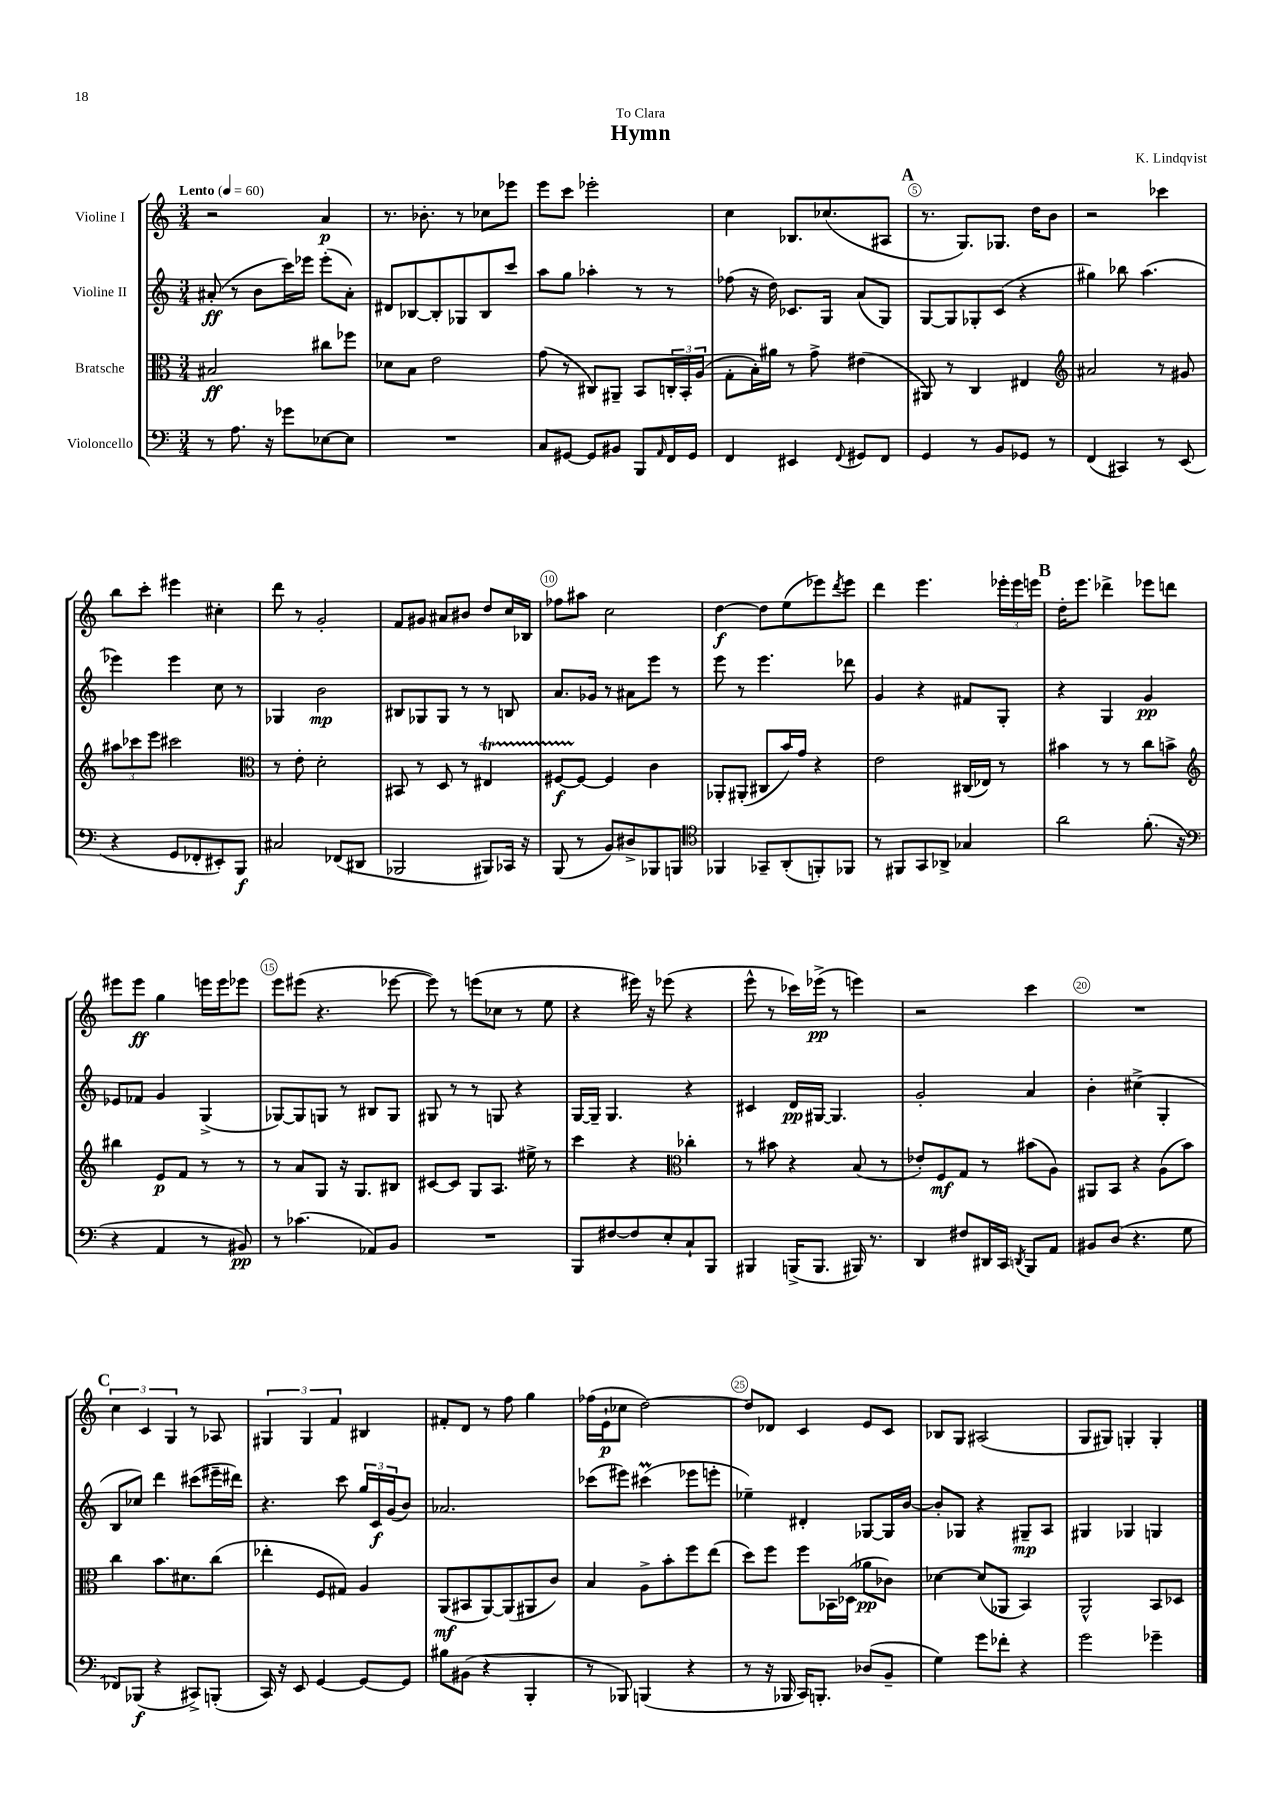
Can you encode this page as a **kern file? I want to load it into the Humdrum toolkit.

**kern	**dynam	**kern	**dynam	**kern	**dynam	**kern	**dynam
*part4	*part4	*part3	*part3	*part2	*part2	*part1	*part1
*staff4	*staff4	*staff3	*staff3	*staff2	*staff2	*staff1	*staff1
*I"Violoncello	*	*I"Bratsche	*	*I"Violine II	*	*I"Violine I	*
*clefF4	*	*clefC3	*	*clefG2	*	*clefG2	*
*k[]	*	*k[]	*	*k[]	*	*k[]	*
*M3/4	*	*M3/4	*	*M3/4	*	*M3/4	*
*MM60	*	*MM60	*	*MM60	*	*MM60	*
=1	=1	=1	=1	=1	=1	=1	=1
!	!	!	!	!	!	!LO:TX:a:B:t=Lento	!
8r	.	2B#X/	ff	(8a#X'/	ff	2r	.
8.A\	.	.	.	8r	.	.	.
.	.	.	.	8b\L	.	.	.
16r	.	.	.	.	.	.	.
8g-X\L	.	.	.	16ccc\L)	.	.	.
.	.	.	.	16eee-X\JJ	.	.	.
[8E-X\	.	8cc#X\L	.	(8eee-'\L	.	4a/	p
8E-\J]	.	8ff-X\J	.	8a#'\J)	.	.	.
=2	=2	=2	=2	=2	=2	=2	=2
2.r	.	8d-X\L	.	8d#X/L	.	8.r	.
.	.	8B\J	.	[8B-X/	.	.	.
.	.	.	.	.	.	8.b-X'\	.
.	.	2e\	.	8B-'/]	.	.	.
.	.	.	.	8G-X/	.	8r	.
.	.	.	.	8B-/	.	8cc-X\L	.
.	.	.	.	8ccc/J	.	8eee-X\J	.
=3	=3	=3	=3	=3	=3	=3	=3
8C/L	.	(8g\	.	8aa\L	.	8eee\L	.
[8GG#X/J	.	8r	.	8gg\J	.	8ccc\J	.
8GG#/L]	.	8C#X/L)	.	4aa-X'\	.	2eee-X'\	.
8BB#X/J	.	8AA#X~/J	.	.	.	.	.
8BBB/L	.	8BB/L	.	8r	.	.	.
16qqAA/	.	.	.	.	.	.	.
16FF/L	.	24Cn'/L	.	8r	.	.	.
.	.	24BB'/	.	.	.	.	.
16GG#/JJ	.	.	.	.	.	.	.
.	.	(24A/JJ	.	.	.	.	.
=4	=4	=4	=4	=4	=4	=4	=4
4FF/	.	8G'\L	.	(8ff-X\	.	4cc\	.
.	.	16B'\L)	.	16r	.	.	.
.	.	16a#X\JJ	.	16dd\)	.	.	.
4EE#X/	.	8r	.	8.c-X/L	.	8.B-X/L	.
.	.	8g^\	.	.	.	.	.
.	.	.	.	16G/Jk	.	(8.cc-X/	.
8qqFF/	.	.	.	.	.	.	.
8GG#X/L	.	(4e#X\	.	(8a/L	.	.	.
8FF/J	.	.	.	8G/J)	.	8A#X/J	.
!!LO:REH:place=s1:t=A
=5	=5	=5	=5	=5	=5	=5	=5
4GG/	.	8AA#X/)	.	[8G/L	.	8.r	.
.	.	8r	.	8G/]	.	.	.
.	.	.	.	.	.	8.G/L)	.
8r	.	4C/	.	8G-X'/	.	.	.
8BB/L	.	.	.	(8c/J	.	8.G-X/J	.
8GG-X/J	.	4E#X/	.	4r	.	.	.
.	.	.	.	.	.	16dd\KL	.
8r	.	.	.	.	.	8b\J	.
=6	=6	=6	=6	=6	=6	=6	=6
*	*	*clefG2	*	*	*	*	*
(4FF/	.	2a#X/	.	4gg#X\)	.	2r	.
4CC#X/)	.	.	.	8bb-X\	.	.	.
.	.	.	.	(4.aa\	.	.	.
8r	.	8r	.	.	.	4ccc-X\	.
(8EE/	.	8g#X/	.	.	.	.	.
!!LO:LB:g=z
=7	=7	=7	=7	=7	=7	=7	=7
4r	.	12aa#X\L	.	4eee-X\)	.	8bb\L	.
.	.	12ccc-X\	.	.	.	.	.
.	.	.	.	.	.	8ccc'\J	.
.	.	12eee\J	.	.	.	.	.
8GG/L	.	2ccc#X\	.	4eee-\	.	4eee#X\	.
8FF-X'/	.	.	.	.	.	.	.
8EE#X'/)	.	.	.	8cc\	.	4cc#X'\	.
8BBB/J	f	.	.	8r	.	.	.
=8	=8	=8	=8	=8	=8	=8	=8
*	*	*clefC3	*	*	*	*	*
2C#X/	.	8r	.	4G-X/	.	8ddd\	.
.	.	8e'\	.	.	.	8r	.
.	.	2d'\	.	2b\	mp	2g'/	.
(8FF-X/L	.	.	.	.	.	.	.
8DD#X/J	.	.	.	.	.	.	.
=9	=9	=9	=9	=9	=9	=9	=9
2BBB-X/	.	8BB#X/	.	8B#X/L	.	8f/L	.
.	.	8r	.	8G-X/	.	8g#X/J	.
.	.	8D/	.	8G-/J	.	8a#X/L	.
.	.	8r	.	8r	.	8b#X/J	.
8BBB#X/L)	.	4E#Xt/	.	8r	.	8dd/L	.
16CC-X/Jk	.	.	.	8Bn/	.	16cc/L	.
16r	.	.	.	.	.	16B-X/JJ	.
=10	=10	=10	=10	=10	=10	=10	=10
(8BBB/	.	[8F#XTTT/L	f	8.a/L	.	8ff-X\L	.
8r	.	8F#/J_	.	.	.	8aa#X\J	.
.	.	.	.	16g-X/Jk	.	.	.
8BB/L)	.	4F#/]	.	8r	.	2cc\	.
8D#X^/	.	.	.	8a#X\L	.	.	.
8BBB-X/	.	4c\	.	8eee\J	.	.	.
8BBBn/J	.	.	.	8r	.	.	.
=11	=11	=11	=11	=11	=11	=11	=11
*clefC4	*	*	*	*	*	*	*
4FF-X/	.	8AA-X'/L	.	8eee\	.	[4dd\	f
.	.	(8AA#X'/J	.	8r	.	.	.
8GG-X~/L	.	8C#X/L	.	4.eee\	.	8dd\L]	.
(8AA'/	.	16b/L)	.	.	.	(8ee\	.
.	.	16g/JJ	.	.	.	.	.
8FFn'/)	.	4r	.	.	.	8eee-X\)	.
.	.	.	.	.	.	8qddd/	.
8FF-X/J	.	.	.	8ddd-X\	.	8eee-\J	.
=12	=12	=12	=12	=12	=12	=12	=12
8r	.	2e\	.	4g/	.	4ddd\	.
8FF#X/L	.	.	.	.	.	.	.
8GG/	.	.	.	4r	.	4.eee\	.
8AA-X^/J	.	.	.	.	.	.	.
4G-X/	.	(16C#X/LL	.	8f#X/L	.	.	.
.	.	16E-X/JJ)	.	.	.	.	.
.	.	8r	.	8G'/J	.	24eee-X'\LL	.
.	.	.	.	.	.	24eee-\	.
.	.	.	.	.	.	24eeen\JJ	.
!!LO:REH:place=s1:t=B
=13	=13	=13	=13	=13	=13	=13	=13
2a\	.	4b#X\	.	4r	.	16dd'\KL	.
.	.	.	.	.	.	8.eee\J	.
.	.	8r	.	4G/	.	4ddd-X^\	.
.	.	8r	.	.	.	.	.
(8.f'\	.	8cc\L	.	4g/	pp	8eee-X\L	.
.	.	8bn^\J	.	.	.	8dddn\J	.
16r	.	.	.	.	.	.	.
!!LO:LB:g=z
=14	=14	=14	=14	=14	=14	=14	=14
*clefF4	*	*clefG2	*	*	*	*	*
4r	.	4bb#X\	.	8e-X/L	.	8eee#X\L	.
.	.	.	.	8f-X/J	.	8eee#\J	ff
4AA/	.	8e/L	p	4g/	.	4gg\	.
.	.	8f/J	.	.	.	.	.
8r	.	8r	.	(4G^/	.	16eeen\LL	.
.	.	.	.	.	.	16eee\J	.
8BB#X/)	pp	8r	.	.	.	8eee-X\J	.
=15	=15	=15	=15	=15	=15	=15	=15
8r	.	8r	.	[8G-X/L)	.	8eee\L	.
(4.c-X\	.	8a/L	.	8G-/]	.	(8eee#X\J	.
.	.	8G/J	.	8Gn/J	.	4.r	.
.	.	16r	.	8r	.	.	.
.	.	8.G/L	.	.	.	.	.
8AA-X/L)	.	.	.	8B#X/L	.	.	.
8BB/J	.	8B#X/J	.	8G/J	.	[8eee-X\	.
=16	=16	=16	=16	=16	=16	=16	=16
2.r	.	[8c#X/L	.	8G#X/	.	8eee-\])	.
.	.	8c#/J]	.	8r	.	8r	.
.	.	8G/L	.	8r	.	(8eeen\L	.
.	.	8.A/J	.	8Gn/	.	8cc-X\J	.
.	.	.	.	4r	.	8r	.
.	.	16ee#X^\	.	.	.	.	.
.	.	8r	.	.	.	8ee\	.
=17	=17	=17	=17	=17	=17	=17	=17
8BBB/L	.	4ccc\	.	[16G/LL	.	4r	.
.	.	.	.	16G~/JJ]	.	.	.
[8F#X/	.	.	.	4.G/	.	.	.
8F#/]	.	4r	.	.	.	16eee#X\)	.
.	.	.	.	.	.	16r	.
8E'/	.	.	.	.	.	(8eee-X\	.
*	*	*clefC3	*	*	*	*	*
8C`/	.	4cc-X'\	.	4r	.	4r	.
8BBB/J	.	.	.	.	.	.	.
=18	=18	=18	=18	=18	=18	=18	=18
4BBB#X/	.	8r	.	4c#X/	.	8eee^^\	.
.	.	8b#X\	.	.	.	8r	.
(16BBBn^/KL	.	4r	.	16d/LL	pp	16ccc-X\LL)	.
8.BBB/J	.	.	.	[16G#X/JJ	.	(16eee-X^\JJ	pp
.	.	.	.	4.G#/]	.	8r	.
16BBB#X/)	.	(8B/	.	.	.	4eeen\)	.
8.r	.	.	.	.	.	.	.
.	.	8r	.	.	.	.	.
=19	=19	=19	=19	=19	=19	=19	=19
4DD/	.	8e-X'/L)	.	2g'/	.	2r	.
.	.	8F/	mf	.	.	.	.
8F#X/L	.	8G/J	.	.	.	.	.
16DD#X/L	.	8r	.	.	.	.	.
16CC/JJ	.	.	.	.	.	.	.
8qDDn/	.	.	.	.	.	.	.
8BBB/L	.	(8b#X\L	.	4a/	.	4ccc\	.
8AA/J	.	8A\J)	.	.	.	.	.
=20	=20	=20	=20	=20	=20	=20	=20
8BB#X/L	.	8AA#X/L	.	4b'\	.	2.r	.
(8D/J	.	8BB/J	.	.	.	.	.
4.r	.	4r	.	(4cc#X^\	.	.	.
.	.	(8A\L	.	4G'/	.	.	.
8G\	.	8b\J)	.	.	.	.	.
!!LO:LB:g=z
!!LO:REH:place=s1:t=C
=21	=21	=21	=21	=21	=21	=21	=21
8FF-X/L)	.	4cc\	.	8B/L	.	6cc\	.
(8BBB-X/J	f	.	.	8cc-X/J)	.	.	.
.	.	.	.	.	.	6c/	.
4r	.	8.b\L	.	4ddd\	.	.	.
.	.	.	.	.	.	6G/	.
.	.	8.d#X\	.	.	.	.	.
8CC#X^/L)	.	.	.	(8ccc#X\L	.	8r	.
(8BBBn'/J	.	(8cc\J	.	16eee#X~\L	.	8A-X/	.
.	.	.	.	16ddd#X\JJ)	.	.	.
=22	=22	=22	=22	=22	=22	=22	=22
16CC/)	.	4ee-X'\	.	4.r	.	6G#X/	.
16r	.	.	.	.	.	.	.
8EE/	.	.	.	.	.	.	.
.	.	.	.	.	.	6G#/	.
[4GG/	.	8F/L	.	.	.	.	.
.	.	.	.	.	.	6f/	.
.	.	8G#X/J)	.	8ccc\	.	.	.
8GG/L_	.	4A/	.	24gg/LL	.	4B#X/	.
.	.	.	.	24c/	f	.	.
.	.	.	.	(24g/J	.	.	.
8GG/J]	.	.	.	8b/J)	.	.	.
=23	=23	=23	=23	=23	=23	=23	=23
8B#X\L	.	(8AA/L	mf	2.a-X/	.	8f#X'/L	.
(8BB#X\J	.	8BB#X/	.	.	.	8d/J	.
4r	.	[8AA/)	.	.	.	8r	.
.	.	(8AA/]	.	.	.	8ff\	.
4BBB'/	.	8AA#X/	.	.	.	4gg\	.
.	.	8c/J)	.	.	.	.	.
=24	=24	=24	=24	=24	=24	=24	=24
8r	.	4B/	.	(8ccc-X\L	.	(16ff-X\LL	.
.	.	.	.	.	.	16e`\J	p
8BBB-X/)	.	.	.	8eee#X\J)	.	8cc-X\J	.
(4BBBn/	.	8A^\L	.	(4ccc#Xm\	.	[2dd\)	.
.	.	8b'\	.	.	.	.	.
4r	.	8ff\	.	8eee-X\L	.	.	.
.	.	(8ee\J	.	8eeen'\J	.	.	.
=25	=25	=25	=25	=25	=25	=25	=25
8r	.	8dd\L)	.	4ee-X~\)	.	8dd/L]	.
16r	.	8ff\J	.	.	.	8d-X/J	.
16BBB-X/	.	.	.	.	.	.	.
16CC/KL)	.	8ff\L	.	4d#X'/	.	4c/	.
8.BBBn'/J	.	.	.	.	.	.	.
.	.	16BB-X\L	.	.	.	.	.
.	.	(16D-X\JJ	.	.	.	.	.
(8D-X/L	.	8a-X\L	pp	[8G-X/L	.	8e/L	.
8BB~/J	.	8c-X\J)	.	16G-/L]	.	8c/J	.
.	.	.	.	[16b/JJ	.	.	.
=26	=26	=26	=26	=26	=26	=26	=26
4G\)	.	[4d-X\	.	8b'/L]	.	8B-X/L	.
.	.	.	.	8G-X/J	.	8G/J	.
8g\L	.	(8d-/L]	.	4r	.	(2A#X/	.
8f-X'\J	.	8AA-X/J	.	.	.	.	.
4r	.	4BB/)	.	8G#X~/L	mp	.	.
.	.	.	.	8A/J	.	.	.
=27	=27	=27	=27	=27	=27	=27	=27
2g\	.	2AA^^/	.	4G#X/	.	8G/L	.
.	.	.	.	.	.	8G#X/J)	.
.	.	.	.	4G-X/	.	4Gn'/	.
4g-X~\	.	8BB/L	.	4Gn/	.	4G'/	.
.	.	8D-X/J	.	.	.	.	.
==	==	==	==	==	==	==	==
*-	*-	*-	*-	*-	*-	*-	*-
